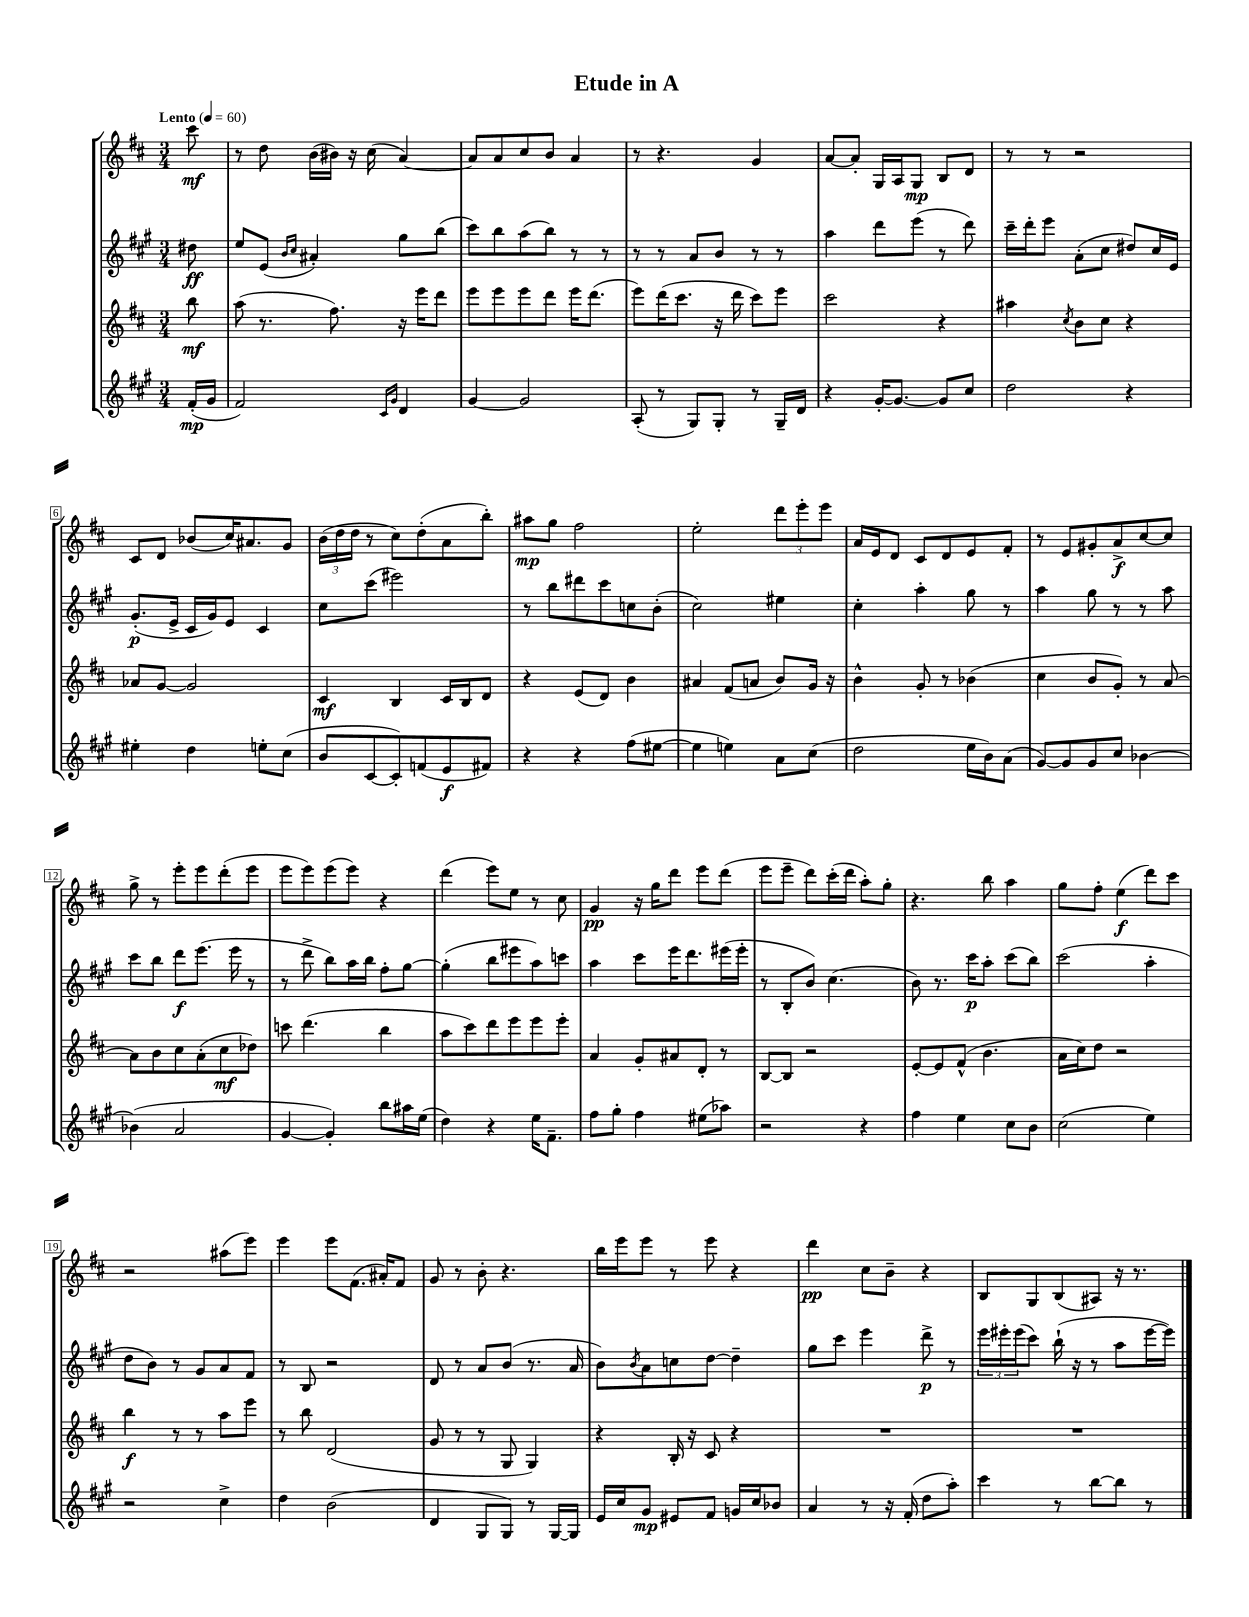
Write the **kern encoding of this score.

**kern	**kern	**kern	**kern
*staff4	*staff3	*staff2	*staff1
*clefG2	*clefG2	*clefG2	*clefG2
*k[f#c#g#]	*k[f#c#]	*k[f#c#g#]	*k[f#c#]
*M3/4	*M3/4	*M3/4	*M3/4
*MM60	*MM60	*MM60	*MM60
(16f#'	8bb	8dd#	8ccc#
16g#	.	.	.
=	=	=	=
2f#)	(8aa	8ee	8r
.	8.r	(8e	8dd
.	.	16qqb	.
.	.	16qqcc#	.
.	.	4a#')	(16b
.	8.ff#)	.	16b#)
.	.	.	16r
.	.	.	(16cc#
16qqc#	.	.	.
16qqg#	.	.	.
4d	16r	8gg#	[4a)
.	16eee	.	.
.	8ddd	(8bb	.
=	=	=	=
[4g#	8eee	8ccc#)	8a]
.	8eee	8bb	8a
2g#]	8eee	(8aa	8cc#
.	8ddd	8bb)	8b
.	16eee	8r	4a
.	(8.ddd	.	.
.	.	8r	.
=	=	=	=
(8A'	8eee)	8r	8r
8r	(16ddd	8r	4.r
.	8.ccc#	.	.
8G#)	.	8a	.
8G#'	16r	8b	.
.	16ddd	.	.
8r	8ccc#)	8r	4g
16G#~	8eee	8r	.
16d	.	.	.
=	=	=	=
4r	2ccc#	4aa	[8a
.	.	.	8a']
[16g#'	.	8ddd	16G
8.g#_	.	.	16A
.	.	(8eee	8G
8g#]	4r	8r	8B
8cc#	.	8ddd)	8d
=	=	=	=
2dd	4aa#	16ccc#~	8r
.	.	16ddd'	.
.	.	8eee	8r
.	8qcc#	.	.
.	8b	(8a'	2r
.	8cc#	8cc#	.
4r	4r	8dd#)	.
.	.	16cc#	.
.	.	16e	.
=	=	=	=
4ee#'	8a-	(8.g#'	8c#
.	[8g	.	8d
.	.	16e^	.
4dd	2g]	16c#	(8b-
.	.	16g#)	.
.	.	8e	16cc#)
.	.	.	8.a#
8ee'	.	4c#	.
(8cc#	.	.	8g
=	=	=	=
8b	4c#	8cc#	(24b
.	.	.	24dd
.	.	.	24dd
[8c#	.	(8ccc#	8r
8c#'])	4B	2eee#)	8cc#)
(8f	.	.	(8dd'
8e	16c#	.	8a
.	16B	.	.
8f#)	8d	.	8bb')
=	=	=	=
4r	4r	8r	8aa#
.	.	8bb	8gg
4r	(8e	8ddd#	2ff#
.	8d)	8ccc#	.
(8ff#	4b	8cc	.
[8ee#	.	(8b'	.
=	=	=	=
4ee#]	4a#	2cc#)	2ee'
4ee)	(8f#	.	.
.	8a	.	.
8a	8b)	4ee#	12ddd
.	.	.	12eee'
(8cc#	16g	.	.
.	.	.	12eee
.	16r	.	.
=	=	=	=
2dd	4b^^	4cc#'	16a
.	.	.	16e
.	.	.	8d
.	8g'	4aa'	8c#
.	8r	.	8d
16ee	(4b-	8gg#	8e
16b)	.	.	.
(8a	.	8r	8f#'
=	=	=	=
[8g#)	4cc#	4aa	8r
8g#]	.	.	8e
8g#	8b	8gg#	8g#'
8cc#	8g')	8r	8a^
[4b-	8r	8r	[8cc#
.	[8a	8aa	8cc#]
=	=	=	=
(4b-]	8a]	8ccc#	8gg^
.	8b	8bb	8r
2a	8cc#	8ddd	8eee'
.	(8a'	(8.eee	8eee
.	8cc#	.	(8ddd'
.	.	16eee	.
.	8dd-)	8r	8eee
=	=	=	=
[4g#	8ccc	8r	8eee
.	(4.ddd	8ddd^	8eee)
4g#'])	.	8bb)	(8eee
.	.	16aa	8eee)
.	.	16bb	.
8bb	4bb	8ff#'	4r
16aa#	.	[8gg#	.
(16ee	.	.	.
=	=	=	=
4dd)	8aa	(4gg#']	(4ddd
.	8ccc#)	.	.
4r	8ddd	8bb	8eee)
.	8eee	8eee#	8ee
16ee	8eee	8aa)	8r
8.f#~	.	.	.
.	8eee'	8ccc	8cc#
=	=	=	=
8ff#	4a	4aa	4g
8gg#'	.	.	.
4ff#	8g'	8ccc#	16r
.	.	.	16gg
.	8a#	16eee	8ddd
.	.	8.ddd	.
(8ee#	8d'	.	8eee
8aa-)	8r	(16eee#	(8ddd
.	.	16eee#'	.
=	=	=	=
2r	[8B	8r	8eee
.	8B]	8B'	8eee~
.	2r	8b)	8ddd)
.	.	(4.cc#	(16ccc#'
.	.	.	16ddd
4r	.	.	8aa')
.	.	.	8gg'
=	=	=	=
4ff#	[8e'	8b)	4.r
.	8e]	8.r	.
4ee	(8f#^^	.	.
.	.	16ccc#	.
.	4.b	8aa'	8bb
8cc#	.	(8ccc#	4aa
8b	.	8bb)	.
=	=	=	=
(2cc#	16a	(2ccc#	8gg
.	16cc#)	.	.
.	8dd	.	8ff#'
.	2r	.	(4ee
4ee)	.	4aa'	8ddd)
.	.	.	8ccc#
=	=	=	=
2r	4bb	8dd	2r
.	.	8b)	.
.	8r	8r	.
.	8r	8g#	.
4cc#^	8aa	8a	(8aa#
.	8eee	8f#	8eee)
=	=	=	=
4dd	8r	8r	4eee
.	8bb	8B	.
(2b	(2d	2r	8eee
.	.	.	(8.f#
.	.	.	16a#')
.	.	.	8f#
=	=	=	=
4d	8g	8d	8g
.	8r	8r	8r
8G#	8r	8a	8b'
8G#)	8G	(8b	4.r
8r	4G)	8.r	.
[16G#	.	.	.
16G#]	.	16a	.
=	=	=	=
16e	4r	8b)	16bb
16cc#	.	.	16eee
.	.	8qb	.
8g#	.	8a	8eee
8e#	16B'	8cc	8r
.	16r	.	.
8f#	8c#	[8dd	8eee
16g	4r	4dd~]	4r
16cc#	.	.	.
8b-	.	.	.
=	=	=	=
4a	2.r	8gg#	4ddd
.	.	8ccc#	.
8r	.	4eee	8cc#
16r	.	.	8b~
(16f#'	.	.	.
8dd	.	8ddd^	4r
8aa')	.	8r	.
=	=	=	=
4ccc#	2.r	24eee	8B
.	.	24eee#'	.
.	.	(24eee#	.
.	.	8ccc#)	8G
8r	.	(16bb`	(8B
.	.	16r	.
[8bb	.	8r	8A#)
8bb]	.	8aa	16r
.	.	.	8.r
8r	.	[16eee#	.
.	.	16eee#])	.
==	==	==	==
*-	*-	*-	*-
